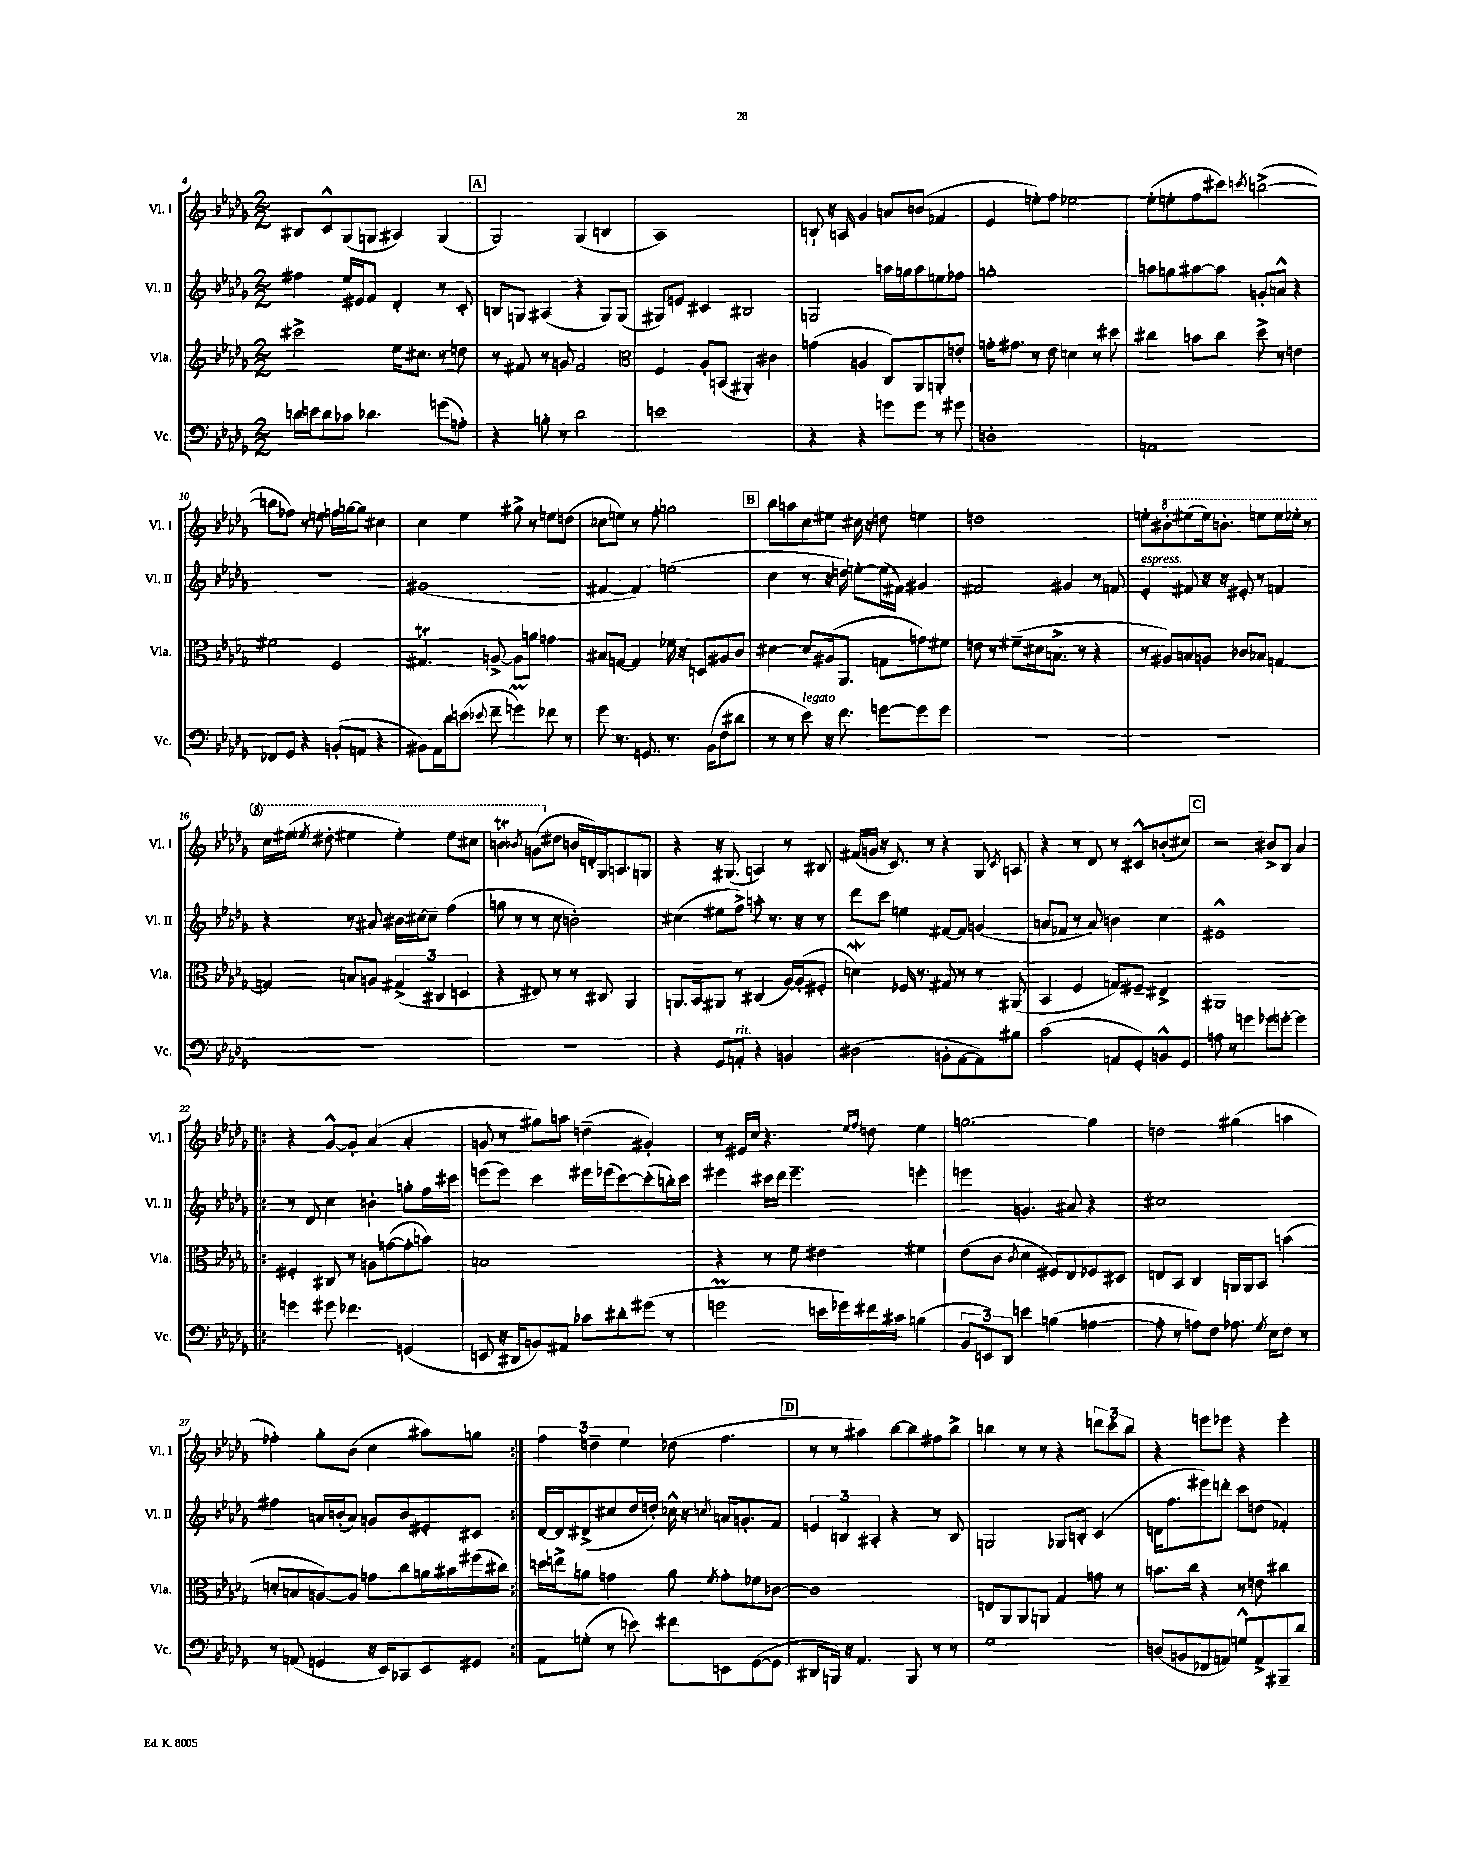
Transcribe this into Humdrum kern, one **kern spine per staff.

**kern	**kern	**kern	**kern
*staff4	*staff3	*staff2	*staff1
*clefF4	*clefG2	*clefG2	*clefG2
*k[b-e-a-d-g-]	*k[b-e-a-d-g-]	*k[b-e-a-d-g-]	*k[b-e-a-d-g-]
*M2/2	*M2/2	*M2/2	*M2/2
16d	2ccc#^	4ff#	8B#
16e	.	.	.
8d	.	.	8c^^
8c-	.	16ee-	(8G-
.	.	16e#	.
4.d-	.	8f	8G
.	16ee-	4d-'	4A#)
.	8.cc#	.	.
(8g	8r	8r	(4G
8A')	8dd	8c'	.
=	=	=	=
4r	8r	8B	2G-)
.	8f#	8G	.
8B'	8r	(4A#	.
8r	8g	.	.
2d-	2f#	4r	(4G-
.	.	8G)	4B
.	.	(8G	.
=	=	=	=
*	*clefC3	*	*
1e	4F	8G#)	1A-)
.	.	8e	.
.	8A-'	4c#	.
.	(8BB	.	.
.	4AA#')	2B#	.
.	4c#	.	.
=	=	=	=
4r	(4g	2G	8B`
.	.	.	16r
.	.	.	16A
4r	4A	.	4g-
8g	8C)	16aa	8a
.	.	16gg	.
8g	8AA-	8aa	(8b
8r	8AA'	8ee	4f-
8g#	8e'	8ff-	.
=	=	=	=
1D'	16g'	1gg'	4e-
.	8.g#	.	.
.	8r	.	8ee')
.	8e-	.	8ff
.	4d	.	[2ee-
.	8r	.	.
.	8dd#	.	.
=	=	=	=
1AA	4cc#	8aa	(8ee-']
.	.	8gg	8ee'
.	8b	[8aa#	8ff
.	8cc#	8aa#]	8ccc#)
.	.	.	8qccc
.	8dd-^	8g'	([2bb^
.	8r	8a^^	.
.	4e	4r	.
=	=	=	=
8FF-	2f#	1r	8bb]
8GG-	.	.	8ff-)
4r	.	.	8r
.	.	.	8ee
(8BB'	2F	.	16ff
.	.	.	[16gg
8AA	.	.	8gg]
4r	.	.	4cc#
=	=	=	=
8BB#)	4.G#	(1g#	4cc
16AA-	.	.	.
16d-	.	.	.
(8e	.	.	4ee-
8qqe-	.	.	.
8f~	[8A^	.	.
4g)	8A]	.	8gg#^
.	8a	.	8r
8f-	4g	.	8ee
8r	.	.	(8dd
=	=	=	=
8g-	8B#	[4f#	8cc-
8.r	[8G	.	8ee)
.	4G]	4f#])	8r
8.GG	.	.	.
.	.	.	8ff'
8.r	16f-	(2ee	2gg
.	16r	.	.
.	8D	.	.
(16BB-	.	.	.
8F	8A#	.	.
8d#	8c	.	.
=	=	=	=
8r	[4d#	4cc	8bb-
8r	.	.	8aa
8e-)	8d#]	8r	8cc
16r	(16A#	16r	8ee#
8.f	8.AA-	16dd)	.
.	.	[8ee'	16cc#
.	.	.	16r
[8g	8G	(16ee]	8dd
.	.	16f#)	.
8g]	8g)	4g#	4ee
8g	8f#	.	.
=	=	=	=
1r	8e	2f#	1dd
.	8r	.	.
.	(8f#~	.	.
.	16d#	.	.
.	8.B^	.	.
.	.	4g#	.
.	8r	.	.
.	4r	8r	.
.	.	8f	.
=	=	=	=
1r	8r	4e-'	8ee'
.	8A#)	.	8bb#'
.	8B	8f#	(8eee#
.	8A	16r	16eee#)
.	.	16r	8.bb'
.	8c-	8e#'	.
.	8B-	8r	8eee
.	[4G	4f	16eee
.	.	.	16eee-'
.	.	.	8r
=	=	=	=
1r	4G]	4r	16ccc
.	.	.	(16eee#
.	.	.	8qeee-
.	.	.	8ddd#'
.	8B	8r	4eee#
.	8A	8a#	.
.	(6G#^	16b#	4eee#')
.	.	[16cc#	.
.	.	8cc#~]	.
.	6C#	.	.
.	.	(4ff	8eee#
.	6D	.	.
.	.	.	8ccc#
=	=	=	=
1r	4r	8gg	4bb
.	.	8r	.
.	.	.	8qbb-
.	8E#)	8r	(8gg
.	8r	8cc	8dd#
.	8r	2b')	16b
.	.	.	16d')
.	8C#	.	16G-
.	.	.	8.A
.	4AA-	.	.
.	.	.	8G
=	=	=	=
4r	8.AA	(4cc#	4r
.	16BB-	.	.
8GG-	8AA#	8ee#	16r
.	.	.	(8.G#
8AA'	8r	8ff^)	.
4r	(4C#	8aa'	4A)
.	.	8.r	.
4BB	[16A-)	.	8r
.	(16A-']	16r	.
.	8F#'	8r	8B#
=	=	=	=
(2D#	4d)	8ddd-	(16f#
.	.	.	16g
.	.	8ccc	16r
.	.	.	8.c)
.	16F-	4ee	.
.	8.r	.	.
.	.	.	8r
8BB'	8G#	[8f#	4r
[8AA-	8r	8f#]	.
8AA-])	8r	(4g	8G-
.	.	.	8qc
8B#	(8AA#	.	8A
=	=	=	=
(2c	4BB-	8a	4r
.	.	8f-	.
.	4F	8r	8r
.	.	8a)	8d-
8AA	8G)	4b	8r
8GG-')	8F#~	.	8c#^^
8BB^^	4E#^	4cc	(8b'
8GG-	.	.	8cc#)
=	=	=	=
8A	1AA#	1e#^^	2r
8r	.	.	.
4g	.	.	.
8g-	.	.	8b#^
[8g'	.	.	8B-
4g]	.	.	4a-
=!|:	=!|:	=!|:	=!|:
4g	4F#'	8r	4r
.	.	8d-	.
8g#	8C#	4cc	[8g-^^
4.f-	8r	.	8g-']
.	8A	4b'	(4a-
.	([8g	.	.
(4GG	8g']	8gg'	4a-'
.	8b)	16ff	.
.	.	16ccc#	.
=	=	=	=
8EE	1B	(8eee	8g
16r	.	8eee)	8r
16DD#	.	.	.
8BB)	.	4ccc	8gg#)
8AA#	.	.	8aa
8c-	.	16eee#	(4dd~
.	.	(16eee-	.
8d#'	.	[8ccc)	.
(8g#	.	(8ccc']	4g#')
8r	.	16bb')	.
.	.	16ccc	.
=	=	=	=
2g	4r	4eee#	8r
.	.	.	16e#
.	.	.	16cc
.	8r	16ccc#	4.r
.	.	16ddd-	.
.	8f	4.eee#~	.
16e	4e#	.	.
16g-)	.	.	.
.	.	.	16qqee-
.	.	.	16qqff
16f#	.	.	8dd
16c#	.	.	.
(4B	4f#	4eee'	4ee-
=	=	=	=
12BB-	(8e-	4eee	[2.gg
12EE)	.	.	.
.	8c	.	.
12DD-	.	.	.
.	8qc	.	.
4e	4d-	4.g	.
(4B	8F#)	.	.
.	8E-	8a#	.
[4A	8F-	4r	4gg]
.	8D#	.	.
=	=	=	=
8A']	8E	1cc#	2dd
8r	8BB-	.	.
8A)	4C	.	.
8F	.	.	.
8.A-	16AA	.	(4gg#
.	16AA	.	.
.	8BB-	.	.
8qG-	.	.	.
16E-	.	.	.
8F	(4b	.	4aa
8r	.	.	.
=	=	=	=
8r	8d'	4ff#	4ff-')
(8AA	8B	.	.
4GG	[8A)	16a	8gg-'
.	.	(16b'	.
.	8A]	8a)	(8b-
16r	8g	8g	4cc
16EE-)	.	.	.
8CC-	8cc	8b	.
8EE-	16a	8e#'	8aa#)
.	16b#	.	.
8GG#	(16ff#	8c#	8gg
.	16cc#)	.	.
=:|!	=:|!	=:|!	=:|!
8AA-	16dd	[16d-	6ff
.	16ee^	16d-]	.
(8G'	8a	(8d#^	.
.	.	.	6dd~
8r	4g	8cc#	.
.	.	.	6ee-
8e)	.	16dd-	.
.	.	16dd')	.
8f#	8a	16cc-^^	(8dd-
.	.	16r	.
.	8qf	8qcc	.
8EE	8g'	16a	4.ff
.	.	8.g'	.
([8GG-	8f-	.	.
8GG-]	[8c-	8f	.
=	=	=	=
8DD#	1c-]	6e	8r
16BBB)	.	.	8r
.	.	6B	.
16r	.	.	.
4.AA-	.	.	4aa#)
.	.	6A#'	.
.	.	4r	[8bb-
8BBB	.	.	8bb-]
8r	.	8r	8ff#
8r	.	8B	8bb-^
=	=	=	=
1G-	8E	2G	4bb
.	8AA-	.	.
.	8AA-	.	8r
.	8AA	.	8r
.	4G-	8G-	4r
.	.	8B'	.
.	8g	(4c	12ddd
.	.	.	12ccc'
.	8r	.	.
.	.	.	12bb
=	=	=	=
(8D	8.b	16d	4r
.	.	8.ff	.
8BB	.	.	.
.	16cc	.	.
8FF-	4r	8eee#)	8eee
8AA)	.	8ddd'	8eee-
8G^^	8r	8ccc	4r
8AA^	8e	(8dd	.
8BBB#~	4cc#	4f-')	4eee-'
8d-	.	.	.
==	==	==	==
*-	*-	*-	*-
